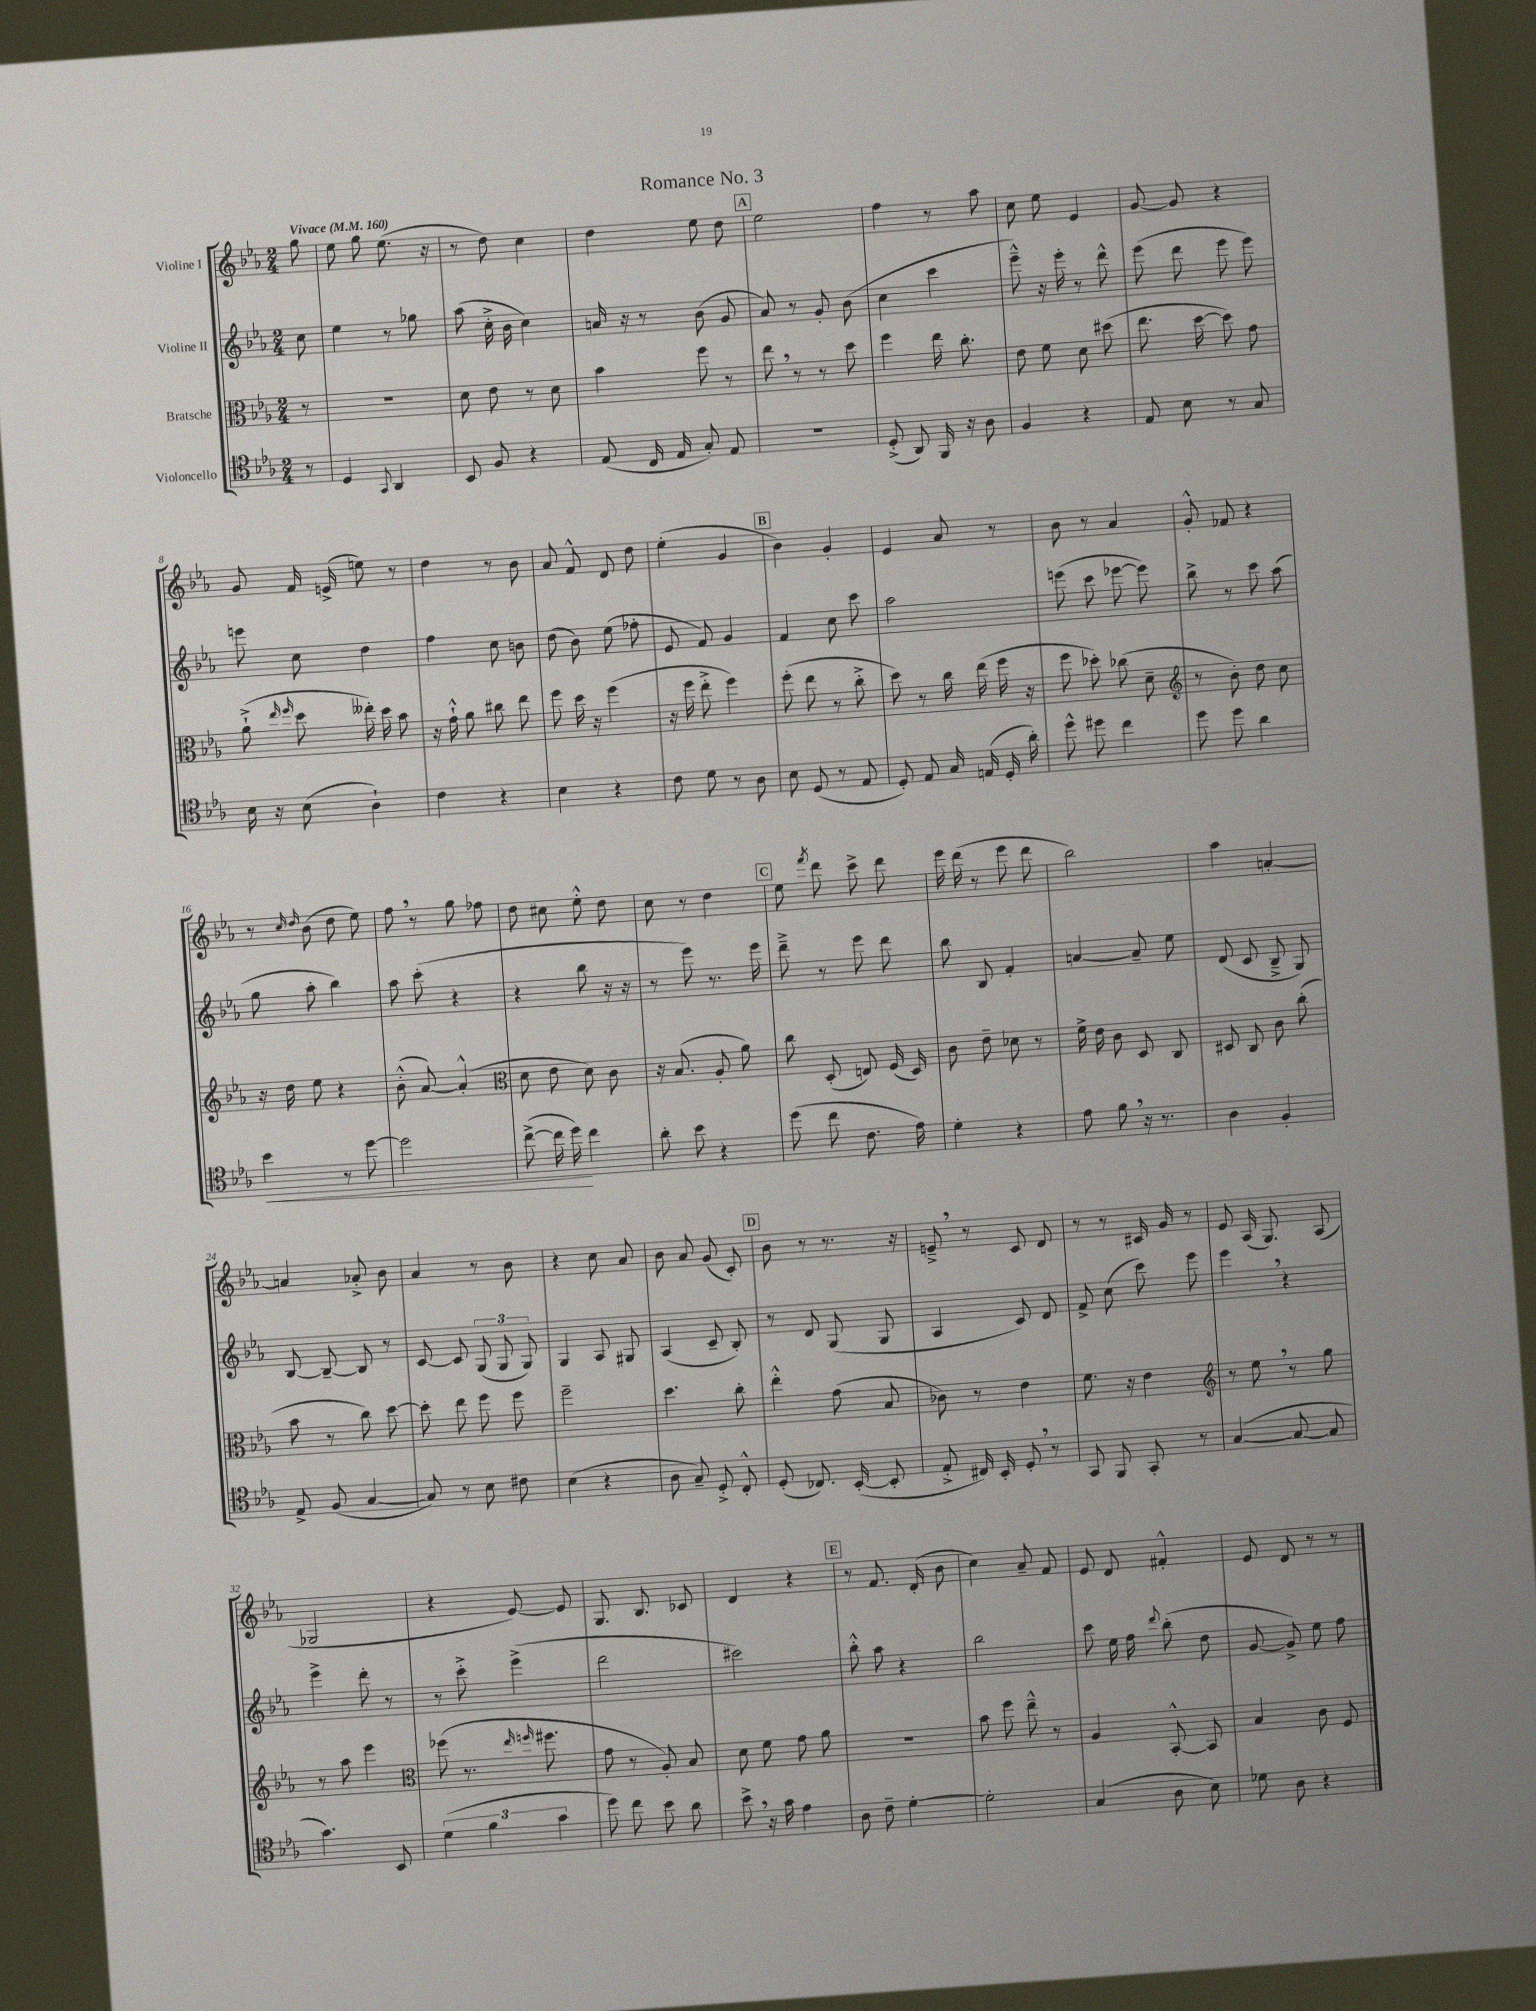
\header { title = "Romance No. 3" }
<<
\new StaffGroup <<
\new Staff = "s0" \with { instrumentName = "Violine I" } {
    \clef treble \key ees \major \numericTimeSignature \time 2/4 \partial 8 \tempo "Vivace" 4 = 160
    \autoBeamOff g''8 |
    ees''8 g''8 ees''8.( r16 |
    r8 d''8) c''4 |
    d''4 ees''8 d''8 |
    \mark \markup { \box "A" } ees''2 |
    f''4 r8 aes''8 |
    c''8 ees''8 ees'4 |
    g'8~ g'8 r4 |
    g'8 f'16 e'16->( e''8) r8 |
    d''4 r8 bes'8 |
    aes'8 f'8-^ d'8 d''8 |
    ees''4-.( g'4 |
    \mark \markup { \box "B" } bes'4) g'4-. |
    ees'4 aes'8 r8 |
    bes'8 r8 aes'4 |
    g'8-.-^ fes'8 r4 |
    r8 \grace { c''16 d''16 } bes'8( d''8 ees''8) |
    f''8 \breathe r8 g''8 fes''8 |
    d''8 cis''8 ees''8-.-^ d''8 |
    c''8 r8 d''4 |
    \mark \markup { \box "C" } ees''8 \acciaccatura { f'''8 } d'''8 c'''8-> d'''8 |
    ees'''16 d'''16( r8 ees'''8 d'''8 |
    bes''2) |
    aes''4 a'4~-. |
    a'4 aes'8-.-> bes'8 |
    aes'4 r8 bes'8 |
    r4 c''8 aes'8 |
    bes'8 aes'8 g'8( c'8-.) |
    \mark \markup { \box "D" } bes'8 r8 r8. r16 |
    e'8---> \breathe r8 c'8 d'8 |
    r8 r8 cis'16 g'16 r8 |
    ees'8 aes16( g8.) aes8( |
    ges2 |
    r4 ees'8~) ees'8 |
    g8. bes8. ces'8 |
    d'4 r4 |
    \mark \markup { \box "E" } r8 f'8. d'16-.( bes'8 |
    c''4) aes'8-- f'8 |
    ees'8 d'8 fis'4-.-^ |
    ees'8 d'8 r8 r8 \bar "|." |
}
\new Staff = "s1" \with { instrumentName = "Violine II" } {
    \clef treble \key ees \major \numericTimeSignature \time 2/4 \partial 8
    \autoBeamOff c''8 |
    ees''4 r8 ges''8 |
    aes''8( c''16-.-> bes'16 c''4) |
    a'16 r16 r8 bes'8( g'8 |
    \mark \markup { \box "A" } aes'8) r8 g'8-. bes'8( |
    c''4 c'''4 |
    ees'''8---^) r16 ees'''16-. r8 d'''8-^ |
    ees'''8( d'''8 ees'''8 ees'''8) |
    e'''8 c''8 d''4 |
    f''4 c''8 b'8 |
    d''8( bes'8) ees''8( fes''8-. |
    ees'8 f'8) g'4 |
    \mark \markup { \box "B" } f'4 c''8 c'''8 |
    aes''2 |
    e'''8( c'''8 ees'''8~ ees'''8) |
    bes''8-> r8 c'''8 aes''8( |
    g''8 aes''8-. bes''4) |
    aes''8 c'''8-.( r4 |
    r4 bes''8 r16 r16 |
    r8 ees'''8) r8. ees'''16 |
    \mark \markup { \box "C" } d'''8---> r8 ees'''8 d'''8 |
    bes''8 bes8 f'4-. |
    a'4~ a'8-- ees''8 |
    d'8( c'8 bes8---> g8) |
    bes8~ bes8~-- bes8 r8 |
    c'8~ c'8 \tuplet 3/2 { g8( g8 g8) } |
    g4 aes8 gis8 |
    aes4( c'8-- bes8-.) |
    \mark \markup { \box "D" } r8 d'8 g8( g8 |
    aes4 c'8) d'8 |
    f'8-> c''8( c'''8) ees'''8 |
    ees'''4 \breathe r4 |
    ees'''4-> d'''8-. r8 |
    r8 c'''8-.-> ees'''4->( |
    d'''2 |
    cis'''2) |
    \mark \markup { \box "E" } bes''8-.-^ aes''8 r4 |
    bes''2 |
    c'''8 ees''16 f''16 \appoggiatura { d'''8 } bes''8-.( d''8 |
    g'8~ g'8->) ees''8 f''8 \bar "|." |
}
\new Staff = "s2" \with { instrumentName = "Bratsche" } {
    \clef alto \key ees \major \numericTimeSignature \time 2/4 \partial 8
    \autoBeamOff r8 |
    R2 |
    d'8 ees'8 r8 d'8 |
    bes'4 f''8 r8 |
    \mark \markup { \box "A" } ees''8 \breathe r8 r8 d''8 |
    f''4 ees''16 c''8.-. |
    ees'8 f'8 d'8 dis''8( |
    ees''8. d''16~ d''8) g'8 |
    aes'8-!->( \grace { ees''16 f''16 } d''8 eeses''16-.) d''16 bes'8 |
    r16 g'16-!-^ aes'8 cis''8 ees''8 |
    f''8 d''16 r16 f''4( |
    r16 f''16 ees''8-.-> f''4) |
    \mark \markup { \box "B" } f''8-.( ees''8 r8 c''8-.-> |
    d''8) r8 c''16 ees''16( f''16 r16 |
    f''8 des''8-.) ces''8( d'8-- |
    \clef treble r8 bes'8-.) d''8 c''8 |
    r16 d''16 ees''8 r4 |
    bes'8-.-^( aes'8~) aes'4-.-^( |
    \clef alto d'8 ees'8 d'8) c'8 |
    r16 bes8.( aes8-. aes'8) |
    \mark \markup { \box "C" } c''8 d8-.( e8) f16( d16) |
    c'8 ees'8-- des'8 r8 |
    f'16-> ees'16 c'8 d8 c8 |
    dis8 c8 c'8 c''8-.( |
    bes'8 r8 c''8) d''8~ |
    d''8-. ees''8 f''8 f''8 |
    f''2-- |
    d''4. c''8-. |
    \mark \markup { \box "D" } ees''4-.-^ g'8( bes8 |
    ces'8) r8 ees'4 |
    f'8. r16 ees'4 |
    \clef treble r8 ees''8 \breathe r8 g''8 |
    r8 aes''8 ees'''4 |
    \clef alto fes''8( r8. \grace { ees''16 f''16 } fis''8. |
    g'8 r8 aes8-.) bes8 |
    d'8 f'8 g'8 aes'8 |
    \mark \markup { \box "E" } R2 |
    bes'8 f''8 ees''8---^ r8 |
    aes4 bes,8~-.-^ bes,8 |
    bes4 c'8 f8 \bar "|." |
}
\new Staff = "s3" \with { instrumentName = "Violoncello" } {
    \clef tenor \key ees \major \numericTimeSignature \time 2/4 \partial 8
    \autoBeamOff r8 |
    d4 \appoggiatura { g,8 } aes,4 |
    bes,8 f8 r4 |
    ees8( c16 ees16 g8-.) ees8 |
    \mark \markup { \box "A" } R2 |
    d8-.->( aes,8) f,16 r16 aes8 |
    f4 r4 |
    ees8 bes8 r8 g8 |
    bes16 r16 bes8( aes4-!) |
    c'4 r4 |
    bes4 r4 |
    c'8 d'8 r8 aes8 |
    \mark \markup { \box "B" } bes8 d8( r8 ees8 |
    d8-.) ees8 g16 e16( d16-. aes'16-.) |
    d''8-^ dis''8 c''4 |
    d''8 d''8 aes'4 |
    bes'4\< r8 d''8~ |
    d''2 |
    c''8~->( c''16 d''16\!) c''4 |
    aes'8-. bes'8 r4 |
    \mark \markup { \box "C" } d''8( c''8 c'8. ees'16) |
    d'4-. r4 |
    ees'8 f'8 \breathe r16 r8. |
    aes4 f4-. |
    ees8-> f8( g4~ |
    g8) r8 bes8 cis'8 |
    bes4( r4 |
    aes8 g8--) d8-.-> c8-.-^ |
    \mark \markup { \box "D" } d8-.( ces8.) bes,16~-.( bes,8-. |
    ees8-.-> cis16) bes,16-. d8-. \breathe r8 |
    g,8 f,8 g,8-. r8 |
    g4~( g8~ g8 |
    g'4.) bes,8 |
    \tuplet 3/2 { d'4( f'4 g'4 } |
    d''8) c''8 bes'8 aes'8 |
    bes'8-> \breathe r16 g'16 ees'4 |
    \mark \markup { \box "E" } aes8 c'8-- d'4~-. |
    d'2-. |
    g4( aes8 bes8) |
    des'8 aes8 r4 \bar "|." |
}
>>
>>
